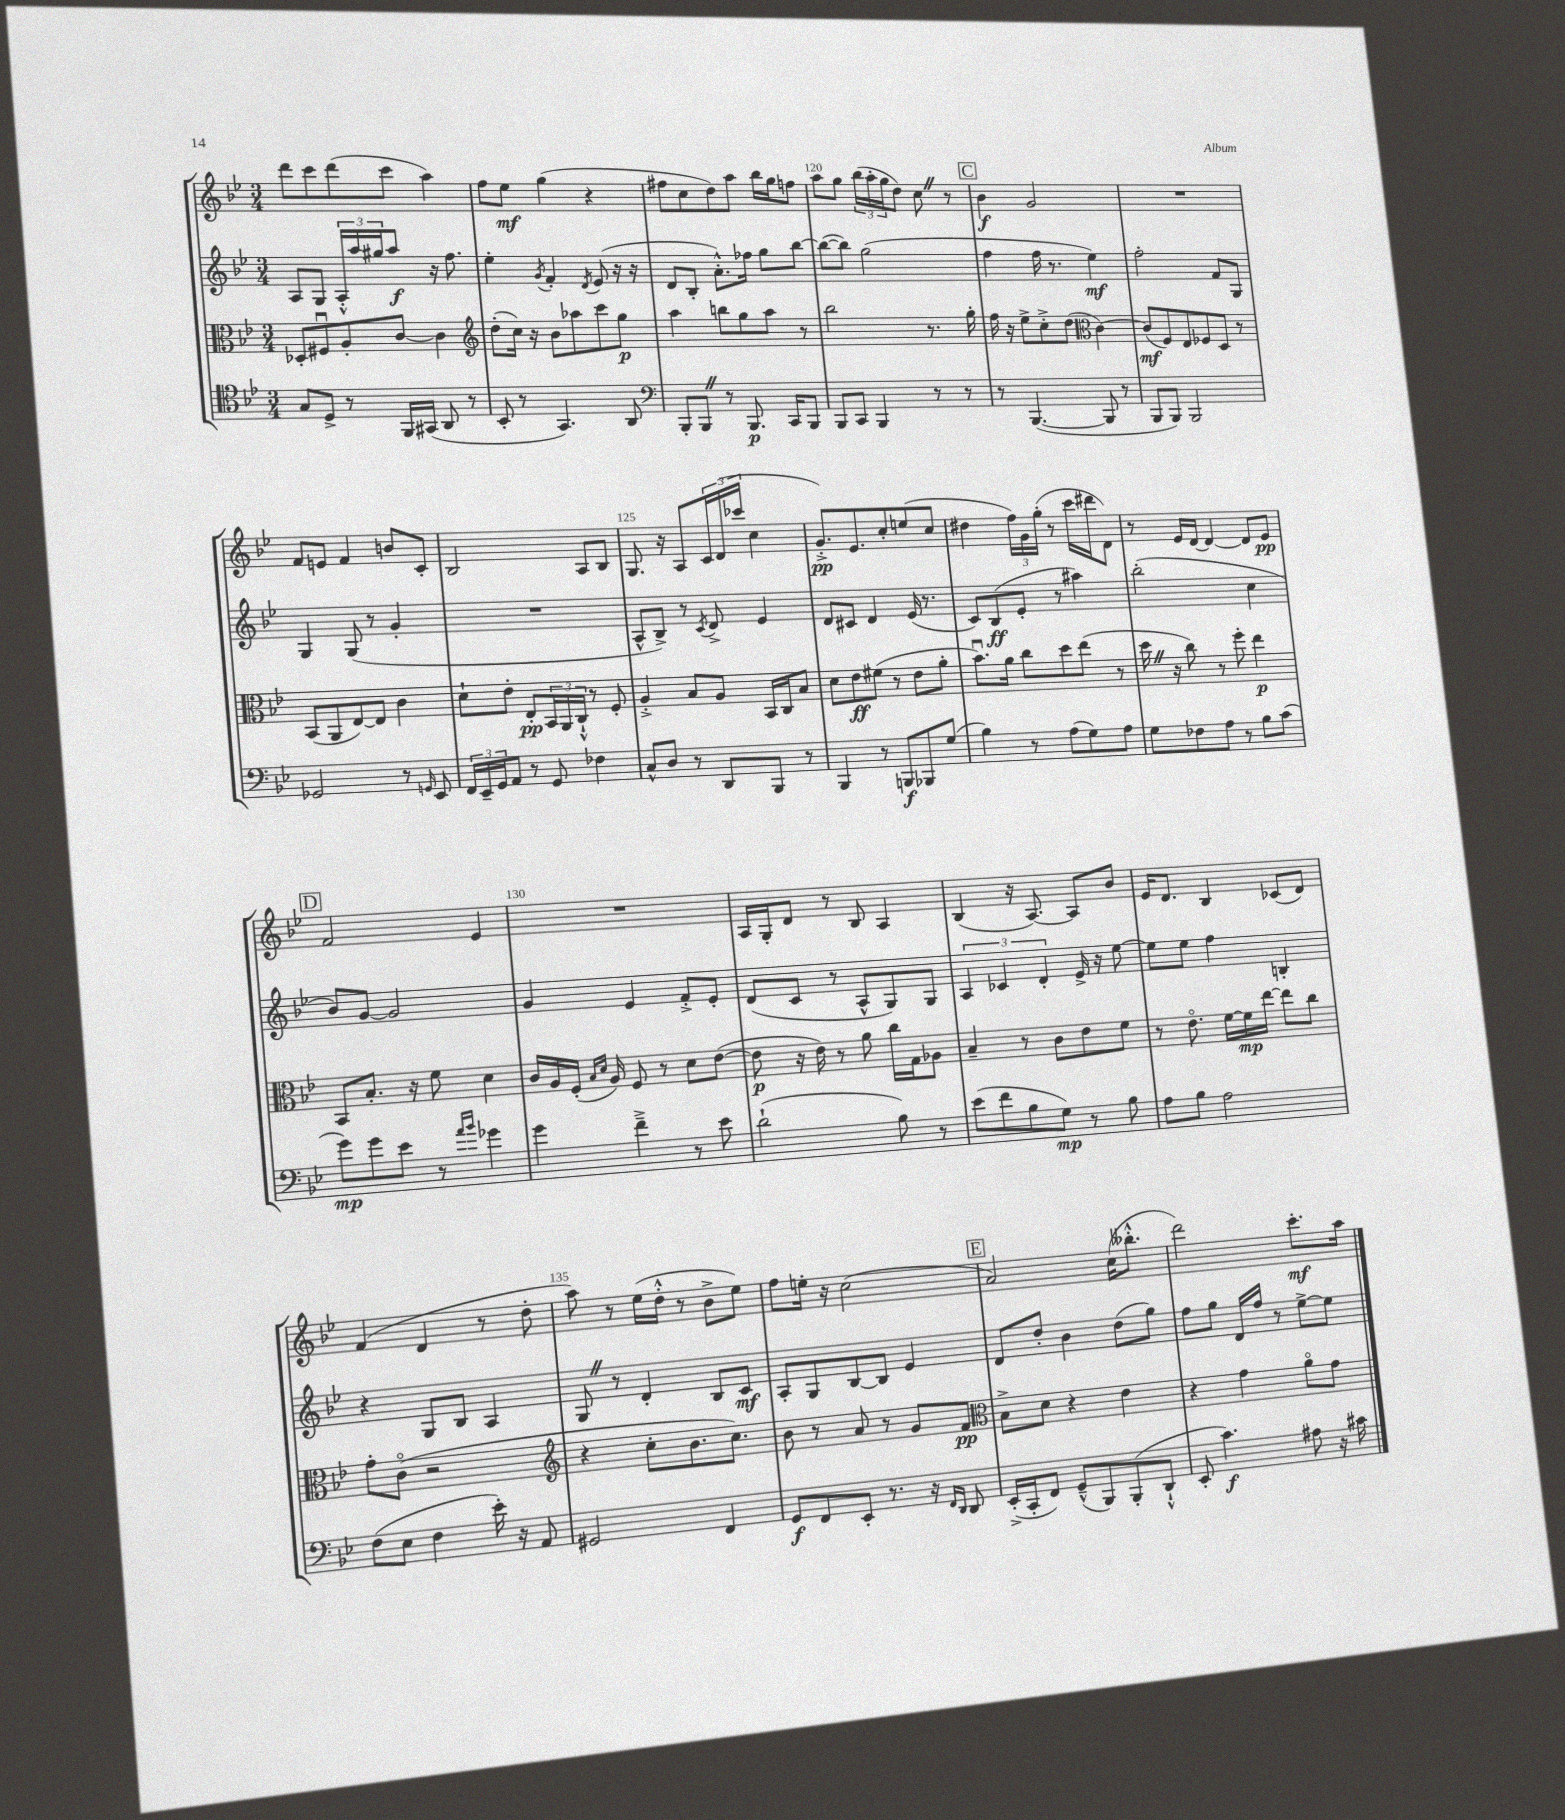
<<
\new StaffGroup <<
\new Staff = "s0" {
    \clef treble \key bes \major \numericTimeSignature \time 3/4
    d'''8 c'''8 d'''8( c'''8 a''4) |
    f''8 ees''8\mf g''4( r4 |
    fis''8 c''8 d''8) a''8 bes''16 g''16 f''8 |
    a''8 g''8 \tuplet 3/2 { bes''16( a''16-. g''16 } d''8) c''8 \once \override BreathingSign.text = \markup { \musicglyph "scripts.caesura.straight" } \breathe r8 |
    \mark \markup { \box "C" } bes'4\f g'2 |
    R2. |
    f'8 e'8 f'4 b'8 c'8-. |
    bes2 a8 bes8 |
    g8. r16 a8 \tuplet 3/2 { c'16 d'16( ces'''16 } c''4 |
    g'8.-.->\pp) ees'8. c''8-. e''8( c''8 |
    dis''4 \tuplet 3/2 { f''16) g'16 g''16-.( } r8 c'''16 dis'''16 d'8) |
    r8 ees'16 d'16~ d'4~ d'8 ees'8\pp |
    \mark \markup { \box "D" } f'2 ees'4 |
    R2. |
    a16 g16-. d'8 r8 bes8 a4 |
    bes4( r16 a8.~) a8 bes'8 |
    ees'16 d'8. bes4 ces'8( d'8) |
    f'4( d'4 r8 d''8-. |
    a''8) r8 ees''16( d''16-.-^ r8 bes'8-> ees''8) |
    f''8 e''16-. r16 c''2( |
    \mark \markup { \box "E" } a'2) c''16( beses''8.-.-^ |
    d'''2) c'''8.-.\mf a''16 \bar "|." |
}
\new Staff = "s1" {
    \clef treble \key bes \major \numericTimeSignature \time 3/4
    a8 g8 \tuplet 3/2 { a16-.-^ a''16 gis''16 } a''8\f r16 f''8. |
    ees''4-. \acciaccatura { g'8 } f'4-. \acciaccatura { d'8 } ees'8( r16 r16 |
    d'8 bes8-. a'8.-.-^) fes''16 g''8 bes''8~ |
    bes''8~( bes''8) g''2( |
    \mark \markup { \box "C" } f''4 f''16 r8. ees''4\mf) |
    f''2-. f'8 g8 |
    g4 g8( r8 g'4-. |
    R2. |
    a8-^ bes8->) r8 \acciaccatura { c'8 } d'8-> ees'4 |
    d'8 cis'8 d'4 ees'16( r8. |
    c'8) bes8\ff( ees'8-. r8 ais''4) |
    bes''2-.( c''4 |
    \mark \markup { \box "D" } bes'8) g'8~ g'2 |
    g'4 ees'4 f'8-.-> ees'8-. |
    d'8( c'8 r8 a8-^ g8) g8 |
    \tuplet 3/2 { a4 ces'4 d'4-. } ees'16-> r16 ees''8~ |
    ees''8 ees''8 f''4 b4-. |
    r4 g8 bes8 a4 |
    g8 \once \override BreathingSign.text = \markup { \musicglyph "scripts.caesura.straight" } \breathe r8 d'4-. bes8 c'8\mf |
    a8-. g8 bes8~ bes8 ees'4 |
    \mark \markup { \box "E" } d'8 d''8-. bes'4 d''8( g''8) |
    f''8 g''8 d'16 f''16 r8 ees''8~-> ees''8 \bar "|." |
}
\new Staff = "s2" {
    \clef alto \key bes \major \numericTimeSignature \time 3/4
    des8-. fis8\downbow a8-. c'8~ c'4 |
    \clef treble d''8-.( c''16) r16 bes'8 aes''8 c'''8 g''8\p |
    a''4 b''8 g''8 a''8 r8 |
    bes''2 r8. g''16-. |
    \mark \markup { \box "C" } f''16 r16 ees''8-> c''8-.-> d''8( \clef alto c'4~) |
    c'8\mf( f8) ees8 fes8 d8 r8 |
    bes,8( a,8 ees8~) ees8 c'4 |
    d'8-! ees'8-. ees8-.\pp \tuplet 3/2 { bes,16 a,16 c16-!-^ } r8 f8-. |
    a4-.-> bes8 a8 bes,16 c16 bes8 |
    d'8 ees'8\ff fis'8( r8 ees'8 a'8-. |
    bes'8.\downbow) a'16 c''8 d''8 ees''8( r8 |
    d''16 \once \override BreathingSign.text = \markup { \musicglyph "scripts.caesura.straight" } \breathe r16 c''8) r8 f''8-. ees''4\p |
    \mark \markup { \box "D" } bes,8 bes8.-. r16 f'8 d'4 |
    c'16 a16 f16-.( \grace { bes16 d'16 } a16) f8 r8 d'8 ees'8~( |
    ees'8\p r16 ees'16) r8 a'8 c''16 g16 aes8 |
    bes4-- r8 c'8 ees'8 f'8 |
    r8 ees'8.\flageolet f'16~ f'16\mp ees''16~ ees''8 c''8 |
    g'8-. c'8\flageolet( r2 |
    \clef treble r4 c''8-. bes'8. c''8.) |
    bes'8 r8 a'8 r8 g'8 f'8\pp |
    \mark \markup { \box "E" } \clef alto bes8-> d'8 r4 ees'4 |
    r4 g'4 a'8\flageolet g'8 \bar "|." |
}
\new Staff = "s3" {
    \clef tenor \key bes \major \numericTimeSignature \time 3/4
    g8 d8-> r8 f,16 gis,16( a,8 r8 |
    bes,8-. r8 g,4.) a,8 |
    \clef bass bes,,8-. bes,,8 \once \override BreathingSign.text = \markup { \musicglyph "scripts.caesura.straight" } \breathe r8 bes,,8.\p c,16 bes,,8 |
    bes,,8 c,8 bes,,4 r8 r8 |
    \mark \markup { \box "C" } r8 bes,,4.~( bes,,8 r8 |
    bes,,8 bes,,8) bes,,2 |
    ges,2 r8 \grace { g,16 } ees,8 |
    \tuplet 3/2 { f,16 ees,16-- g,16 } a,8 r8 g,8 fes4 |
    c8-^ d8 r8 d,8 bes,,8 r8 |
    bes,,4 r8 b,,8\f bes,,8 g8( |
    bes4) r8 a8( g8) a8 |
    g8 fes8 a8 r8 bes8 c'8( |
    \mark \markup { \box "D" } g'8\mp) g'8 ees'8 r8 \grace { a'16 bes'16 } ges'4 |
    g'4 f'4---> r8 ees'8 |
    d'2-!( bes8) r8 |
    ees'8( f'8 bes8 g8\mp) r8 bes8 |
    a8 bes8 a2 |
    f8( ees8 f4 ees'16-.) r16 a,8 |
    gis,2 f,4 |
    g,8\f f,8 ees,8-. r8. r16 \grace { f,16 d,16 } d,8 |
    \mark \markup { \box "E" } ees,16-.->( c,16-. f,8) g,8---^( bes,,8) bes,,8-.( d,8-!-^ |
    ees,8-. c'4.\f) ais8 r16 cis'16 \bar "|." |
}
>>
>>
\layout { \context { \Score currentBarNumber = #117 \override BarNumber.break-visibility = ##(#f #t #t) barNumberVisibility = #(every-nth-bar-number-visible 5) } }
